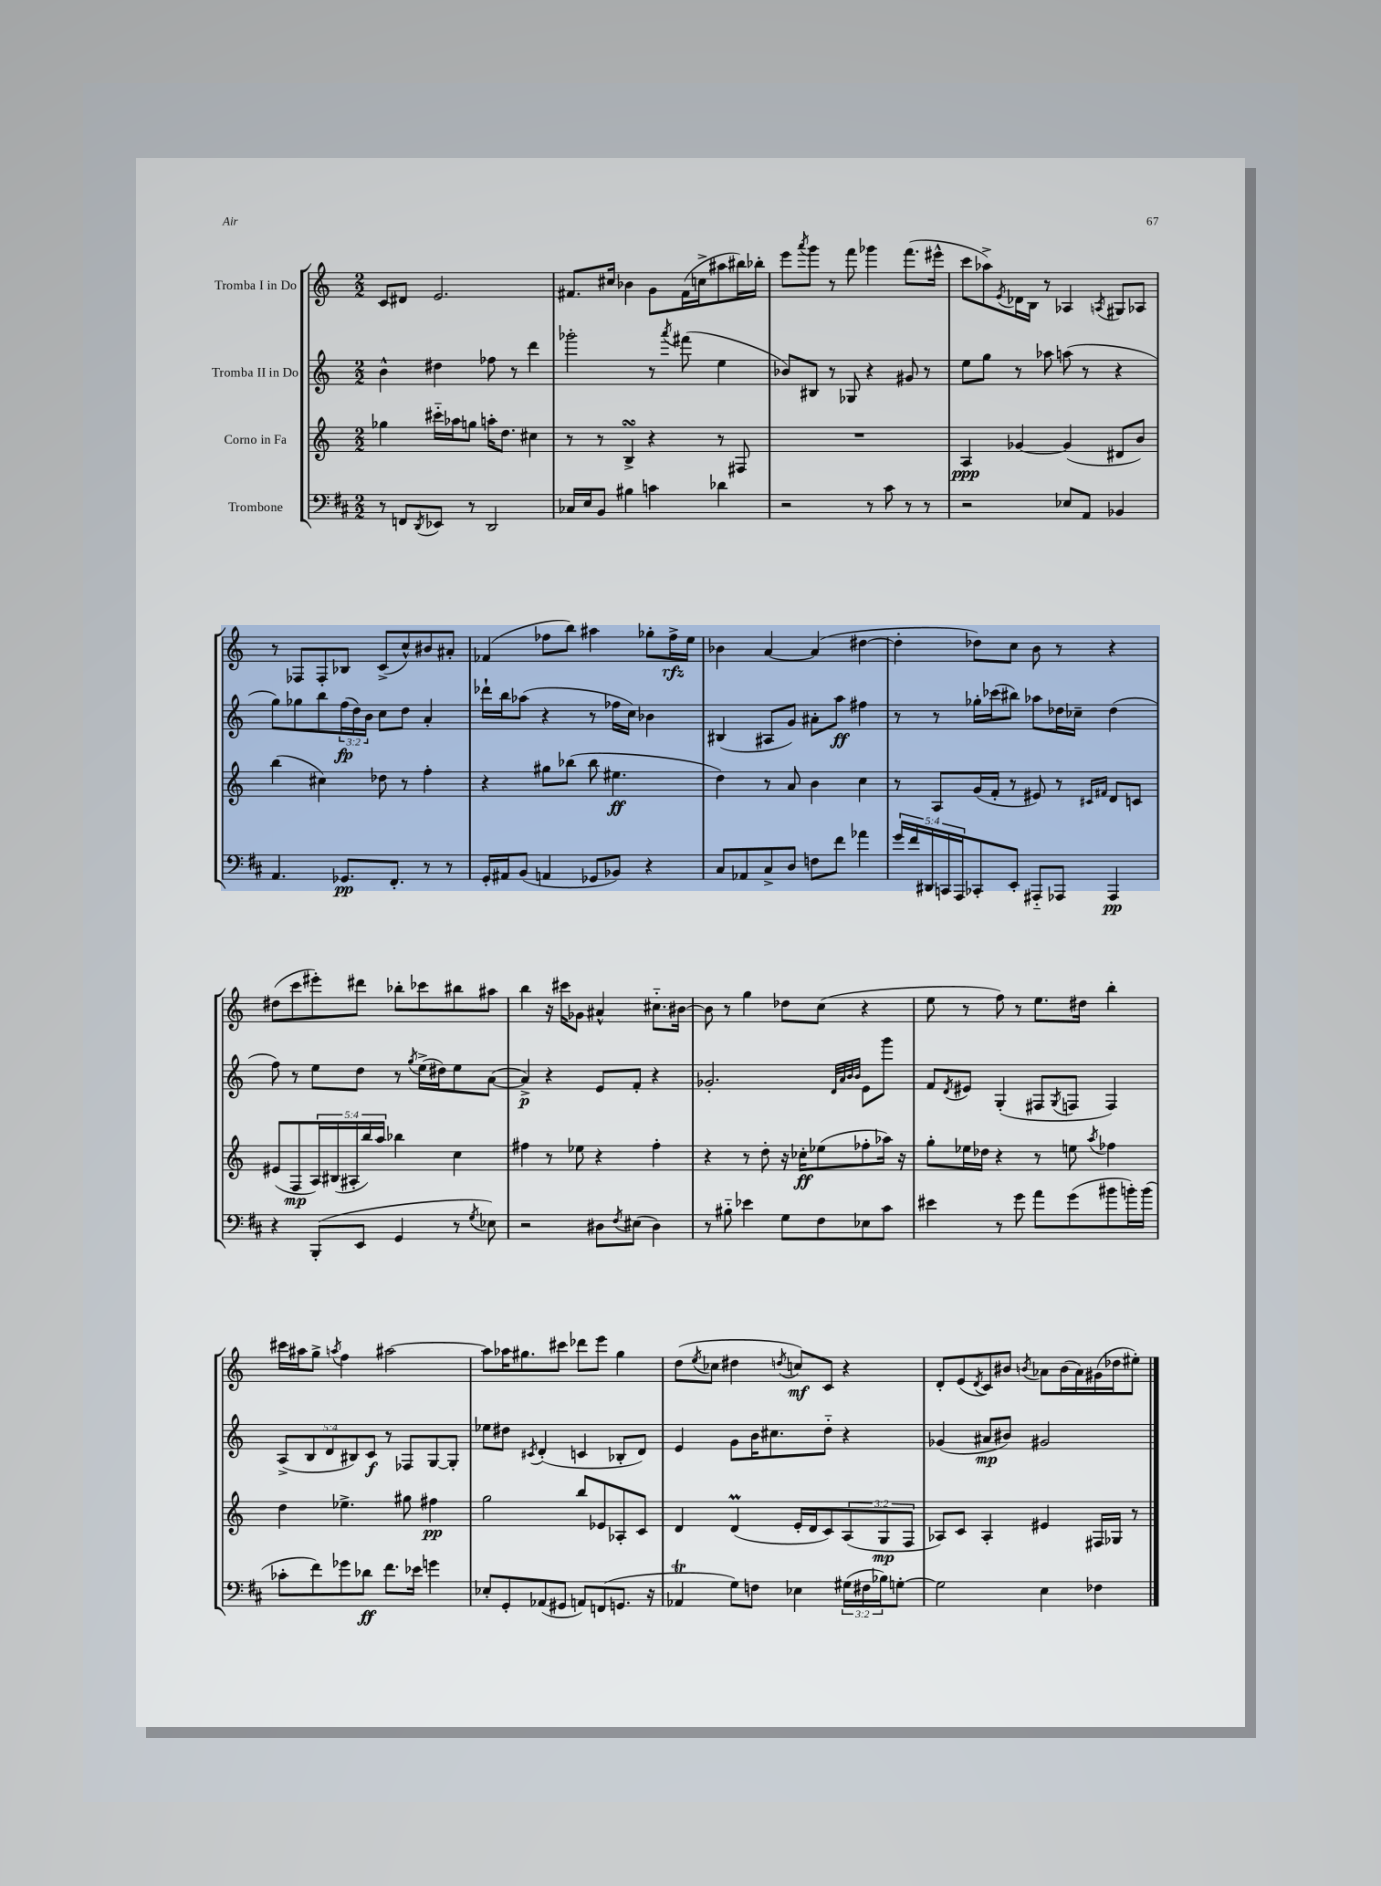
<<
\new StaffGroup <<
\new Staff = "s0" \with { instrumentName = "Tromba I in Do" } {
    \clef treble \key c \major \numericTimeSignature \time 2/2
    c'8 dis'8 e'2. |
    fis'8. cis''16 bes'4 g'8 fis'16( c''16-> ais''8 bis''16) bes''16-. |
    e'''8 \acciaccatura { a'''8 } g'''8 r8 f'''8 ges'''4 f'''8.( eis'''16-^ |
    c'''8 aes''8->) \acciaccatura { e'8 } des'16 b16 r8 aes4 \acciaccatura { a8 } gis8 aes8 |
    r8 fes8 fes8-. bes8 c'8->( c''8-^) bis'8 ais'8-. |
    fes'4( fes''8 b''8) ais''4 ges''8-. fes''16->\rfz e''16 |
    bes'4 a'4~ a'4( dis''4~ |
    dis''4-. des''8) c''8 b'8 r8 r4 |
    dis''8( c'''8 eis'''8-.) dis'''8 bes''8-. ces'''8 bis''8 ais''8 |
    b''4 r16 cis'''16 ges'8 ais'4-^ cis''8.-_ bis'16~ |
    bis'8 r8 g''4 des''8 c''8( r4 |
    e''8 r8 f''8) r8 e''8. dis''16 b''4-. |
    cis'''16 ais''16 g''8-> \acciaccatura { a''8 } f''4 ais''2~ |
    ais''8 aes''16 gis''8. cis'''8 des'''8 e'''8 gis''4 |
    d''8( \acciaccatura { e''8 } ces''8 dis''4 \acciaccatura { d''8 } c''8\mf) c'8 r4 |
    d'8-. e'8( \acciaccatura { d'8 } c'8) bis'8 \acciaccatura { b'8 } aes'8 b'16( aes'16) gis'16( des''16 eis''8-.) \bar "|." |
}
\new Staff = "s1" \with { instrumentName = "Tromba II in Do" } {
    \clef treble \key c \major \numericTimeSignature \time 2/2 \override Staff.TupletNumber.text = #tuplet-number::calc-fraction-text
    b'4-^ dis''4 fes''8 r8 d'''4 |
    ges'''2-. r8 \acciaccatura { a'''8 } fis'''8( e''4 |
    bes'8) bis8 r8 ges8 r4 gis'8 r8 |
    e''8 g''8 r8 aes''8 a''8( r8 r4 |
    g''8) ges''8 b''8 \tuplet 3/2 { f''16\fp( d''16) b'16 } c''8 d''8 a'4-. |
    des'''16-! b''16 aes''8( r4 r8 fes''16 c''16) bes'4 |
    bis4( ais8 g'8) ais'8-. a''8\ff fis''4 |
    r8 r8 ges''16-. ces'''16( bis''8) aes''8 des''16 ces''16-- des''4( |
    f''8) r8 e''8 d''8 r8 \acciaccatura { g''8 } e''16->( dis''16) e''8 a'8~( |
    a'4->\p) r4 e'8 f'8-. r4 |
    ges'2.-. \grace { d'32 a'32 b'32 b'32 } e'8 g'''8 |
    f'8 \acciaccatura { d'8 } eis'8 g4-.( fis8 \acciaccatura { g8 } f8 f4) |
    \tuplet 5/4 { a8->( b8 d'8 bis8) c'8\f } r8 fes8 g8~ g8-. |
    ees''8 dis''8 \acciaccatura { cis'8 } d'4-.( c'4 bes8-. d'8) |
    e'4 g'8 b'16 cis''8. d''8-_ r4 |
    ges'4( ais'8\mp bis'8) gis'2 \bar "|." |
}
\new Staff = "s2" \with { instrumentName = "Corno in Fa" } {
    \clef treble \key c \major \numericTimeSignature \time 2/2 \override Staff.TupletNumber.text = #tuplet-number::calc-fraction-text
    ges''4 cis'''16-_ aes''16 g''8 a''16-. d''8. cis''4 |
    r8 r8 b4->\turn r4 r8 fis8 |
    R1 |
    a4\ppp ges'4~ ges'4( dis'8 b'8) |
    b''4( cis''4) des''8 r8 f''4-. |
    r4 gis''8 bes''8( bes''8 eis''4.\ff |
    d''4) r8 a'8 b'4 c''4 |
    r8 a8 g'16( f'16-. r8 eis'8) r8 \grace { cis'16 fis'16 } d'8 c'8 |
    eis'8( f8\mp \tuplet 5/4 { a16) bis16( ais16-. b''16) a''16 } bes''4 c''4 |
    fis''4 r8 ees''8 r4 fis''4-. |
    r4 r8 d''8-. r16 ces''16-.\ff ees''8( fes''8-. aes''16) r16 |
    g''8-. ees''16 des''16 r4 r8 e''8 \acciaccatura { a''8 } fes''4 |
    d''4 ees''4.-> gis''8 fis''4\pp |
    g''2 b''8 ees'8 aes8-. c'8 |
    d'4 d'4\prall( e'16-. d'16 c'8) \tuplet 3/2 { a8( g8\mp f8 } |
    aes8) c'8 aes4-. eis'4 fis16 ges16 r8 \bar "|." |
}
\new Staff = "s3" \with { instrumentName = "Trombone" } {
    \clef bass \key d \major \numericTimeSignature \time 2/2 \override Staff.TupletNumber.text = #tuplet-number::calc-fraction-text
    r8 f,8 \acciaccatura { d,8 } ees,8 r8 d,2 |
    ces16 e16 b,8 bis4 c'4 des'4 |
    r2 r8 cis'8 r8 r8 |
    r2 ees8 a,8 bes,4 |
    a,4. ges,8.\pp fis,8.-. r8 r8 |
    g,16-. ais,16 b,8( a,4 ges,8 bes,8) r4 |
    cis8 aes,8 cis8-> d8 f8 fis'8 aes'4 |
    \tuplet 5/4 { g'16 fis'16 dis,16 c,16 a,,16 } ces,8-. e,8-. ais,,8-_ aes,,8 aes,,4\pp |
    r4 b,,8-.( e,8 g,4 r8 \acciaccatura { g8 } ees8) |
    r2 dis8 \acciaccatura { fis8 } eis8( dis4) |
    r8 bis8-_ ees'4 g8 fis8 ees8 cis'8 |
    eis'4 r8 g'8 a'8 g'8( bis'8 b'16-.) b'16( |
    ces'8-. fis'8) ges'8 des'8\ff fis'8. ees'16 g'4 |
    ees8-. g,8-. aes,8( gis,8 a,8) f,8( g,8. r16 |
    aes,4\trill g8) f8 ees4 \tuplet 3/2 { gis16( fis16 bes16) } g8~-. |
    g2 e4 fes4 \bar "|." |
}
>>
>>
\layout { \context { \Score \remove "Bar_number_engraver" } }
